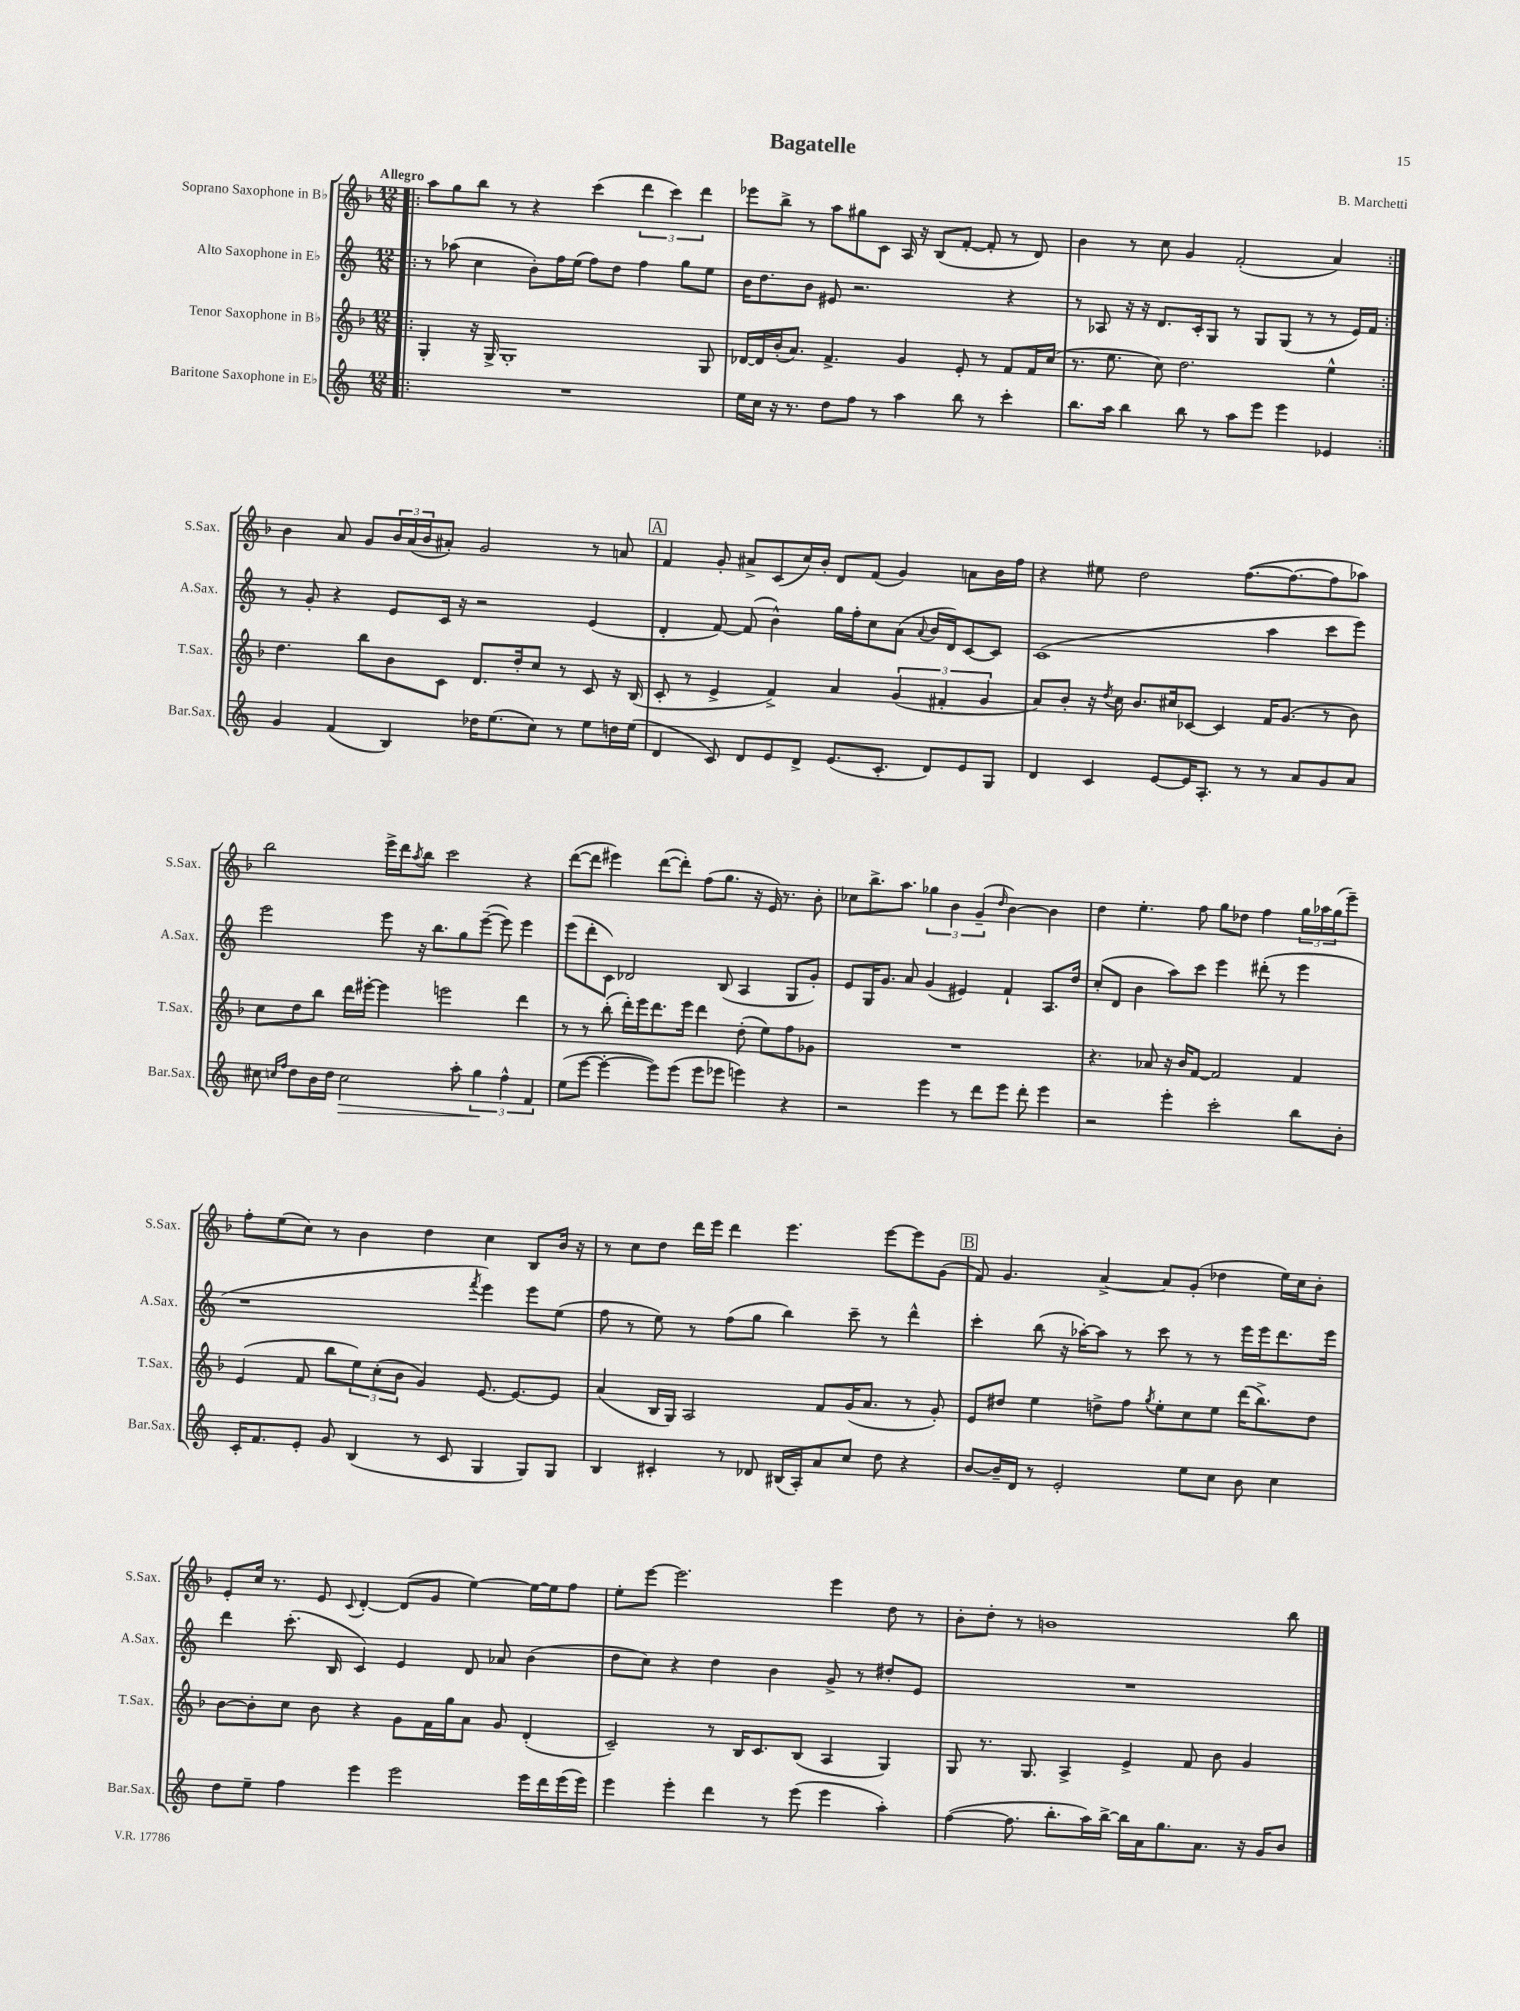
\header { title = "Bagatelle" composer = "B. Marchetti" }
<<
\new StaffGroup <<
\new Staff = "s0" \with { instrumentName = "Soprano Saxophone in Bb" shortInstrumentName = "S.Sax." } {
    \clef treble \key f \major \numericTimeSignature \time 12/8 \tempo "Allegro"
    \repeat volta 2 { \bar ".|:" a''8 g''8 bes''8 r8 r4 c'''4( \tuplet 3/2 { d'''4 c'''4) d'''4 } |
    ees'''8 bes''8-> r8 a''8 gis''8 c'8 a16 r16 bes8( f'8~-. f'8-. r8 d'8) |
    bes'4 r8 c''8 g'4 f'2-.( a'4) | }
    bes'4 a'8 g'8 \tuplet 3/2 { bes'16 a'16( bes'16 } ais'8-.) g'2 r8 a'8 |
    \mark \markup { \box "A" } f'4 g'8-. ais'8-> c'8( c''16) bes'16-. d'8 f'8( g'4) a'8 bes'16 f''16 |
    r4 eis''8 d''2 f''8.~( f''8.~ f''8 aes''8) |
    bes''2 e'''16-> d'''16 \acciaccatura { a''8 } bes''8 c'''2 r4 |
    d'''8~( d'''8 eis'''4) d'''8~( d'''8-.) f''8( g''8. r16 e'16) r8. bes'8-. |
    ces''8 bes''8.-> a''8. \tuplet 3/2 { ges''4 bes'4 g'4--( } \grace { d''16 } bes'4~) bes'4 |
    d''4 e''4.-. f''8 g''8 des''8 f''4 \tuplet 3/2 { g''16 aes''16 g''16( } e'''8--) |
    f''8-. e''8( c''8) r8 bes'4 d''4 c''4 bes8 bes'16 r16 |
    r8 c''8 d''8 d'''16 e'''16 d'''4 e'''4. e'''8~ e'''8 g'8( |
    \mark \markup { \box "B" } f'8) g'4. a'4~-> a'8 g'8-.( des''4 e''16) c''16 bes'8-. |
    e'8-. c''16 r8. e'8 \appoggiatura { c'8 } d'4~-. d'8( g'8 e''4~) e''16~ e''16 f''8 |
    e''8-. e'''8~ e'''2. e'''4 d''8 r8 |
    bes'8-. d''8-. r8 b'1 bes''8 \bar "|." |
}
\new Staff = "s1" \with { instrumentName = "Alto Saxophone in Eb" shortInstrumentName = "A.Sax." } {
    \clef treble \key c \major \numericTimeSignature \time 12/8
    \repeat volta 2 { \bar ".|:" r8 aes''8( c''4 b'8-.) f''16 e''16( f''8) d''8 f''4 g''8 e''8 |
    b'16 d''8. b'8 eis'8 r2. r4 |
    r8 aes8 r16 r16 d'8. c'16-. g8 r8 g8 g8( r8 r8 e'16) f'16 | }
    r8 g'8-. r4 e'8 c'16 r16 r2 e'4( |
    \mark \markup { \box "A" } d'4-. f'8~) f'8( b'4-^) g''16 f''16-. c''8 a'8( \appoggiatura { a'8 } b'16 d'16) c'8~ c'8 |
    c'1( a''4 c'''8 e'''8) |
    e'''2 e'''8 r16 b''8. g''8 e'''8~--( e'''8) e'''4 |
    e'''8( d'''8-. c'8) des'2 b8( a4 g8 g'8-.) |
    e'8 g16 g'8. a'8 g'4( eis'4) f'4-! a8. d''16 |
    c''8-.( d'8 b'4 a''8) c'''8 e'''4 dis'''8-.( r8 e'''4 |
    r1 \acciaccatura { f'''8 } e'''4) e'''8 e''8( |
    f''8 r8 e''8) r8 f''8( g''8 b''4) c'''8-- r8 d'''4-^ |
    \mark \markup { \box "B" } c'''4-. b''8( r16 aes''16~-.) aes''8 r8 c'''8 r8 r8 e'''16 e'''16 d'''8. e'''16 |
    d'''4 c'''8.-.( b16 c'4) e'4 d'8 aes'8 b'4( |
    d''8 c''8) r4 d''4 b'4 g'8-> r8 dis''8-. e'8 |
    R1. \bar "|." |
}
\new Staff = "s2" \with { instrumentName = "Tenor Saxophone in Bb" shortInstrumentName = "T.Sax." } {
    \clef treble \key f \major \numericTimeSignature \time 12/8
    \repeat volta 2 { \bar ".|:" g4-. r16 g16-> g1-. g8 |
    des'16~ des'16 bes'16-.( a'8.) f'4.-> g'4 e'8-. r8 f'8 f'16 c''16( |
    r8. e''8. c''8) d''2. e''4-^ | }
    d''4. bes''8 bes'8 c'8 d'8. d''16-. c''8 r8 c'8 r16 bes16( |
    \mark \markup { \box "A" } c'8-. r8 e'4-> f'4->) a'4 \tuplet 3/2 { g'4( fis'4-. g'4 } |
    a'8) bes'8-. r16 \acciaccatura { d''8 } c''16 bes'8. cis''16 ces'8~ ces'4 f'16 g'8.( r8 bes'8) |
    c''8 d''8 bes''8 d'''16 eis'''16~-. eis'''4 e'''2 d'''4 |
    r8 r8 bes''8-.( d'''16-.) e'''16 d'''8. e'''16 d'''4 d''8-.( e''8) f''8 ges'8 |
    R1. |
    r4. aes'8 r16 bes'16 f'8~ f'2 f'4 |
    e'4( f'8 bes''8 \tuplet 3/2 { e''8) c''8-.( bes'8 } g'4) e'8.~ e'8.~ e'8 |
    a'4( bes16 g16) a2 f'8 g'16( a'8. r8 g'8-.) |
    \mark \markup { \box "B" } e'8 dis''8 e''4 d''8-> f''8 \acciaccatura { g''8 } e''8-. c''8 e''8 d'''16( bes''8.->) d''8 |
    bes'8~ bes'8-. c''8 bes'8 r4 g'8 f'16 g''16 a'8 g'8 d'4-.( |
    c'2--) r8 bes16 c'8. bes8( a4 g4) |
    g8 r8. g8. a4-> e'4-> f'8 bes'8 g'4 \bar "|." |
}
\new Staff = "s3" \with { instrumentName = "Baritone Saxophone in Eb" shortInstrumentName = "Bar.Sax." } {
    \clef treble \key c \major \numericTimeSignature \time 12/8
    \repeat volta 2 { \bar ".|:" R1. |
    e''16 c''16 r16 r8. d''8 f''8 r8 a''4 b''8 r8 c'''4-. |
    b''8. a''16 b''4 b''8 r8 a''8 e'''8 e'''4 ees'4 | }
    g'4 f'4( b4) des''16 e''8.( c''8) r8 e''8 d''16 e''16( |
    \mark \markup { \box "A" } d'4 c'8) d'8 e'8 d'8-> e'8.( c'8.-. d'8) e'8 g8 |
    d'4 c'4 e'8~ e'16 a8.-. r8 r8 a'8 g'8 a'8 |
    cis''8 \grace { c''16 f''16 } d''8 b'16 d''16 c''2\> a''8-. \tuplet 3/2 { g''4\! f''4-^ f'4 } |
    e''8( e'''8~ e'''4~-. e'''8) e'''8( e'''8 ees'''8 e'''4) r4 |
    r2 e'''4 r8 d'''8 e'''8 d'''8-. e'''4 |
    r2 e'''4-. c'''2-. b''8 b'8-. |
    c'16-. f'8. e'8-. g'8 b4( r8 c'8 g4 g8) g8 |
    b4 cis'4-. r8 des'8 bis16( a16-.) a'8 c''8 d''8 r4 |
    \mark \markup { \box "B" } b'8~ b'16-- d'16 r8 e'2-. e''8 c''8 b'8 c''4 |
    d''8 e''8-- f''4 e'''4 e'''2 e'''16 d'''16 e'''16( e'''16) |
    e'''4 e'''4-. d'''4 r8 e'''8( e'''4 a''4-.) |
    f''4~( f''8. b''8.-. a''16) b''16~-> b''16 a'16 g''8. a'8. r16 g'16 b'8 \bar "|." |
}
>>
>>
\layout { \context { \Score \remove "Bar_number_engraver" } }
